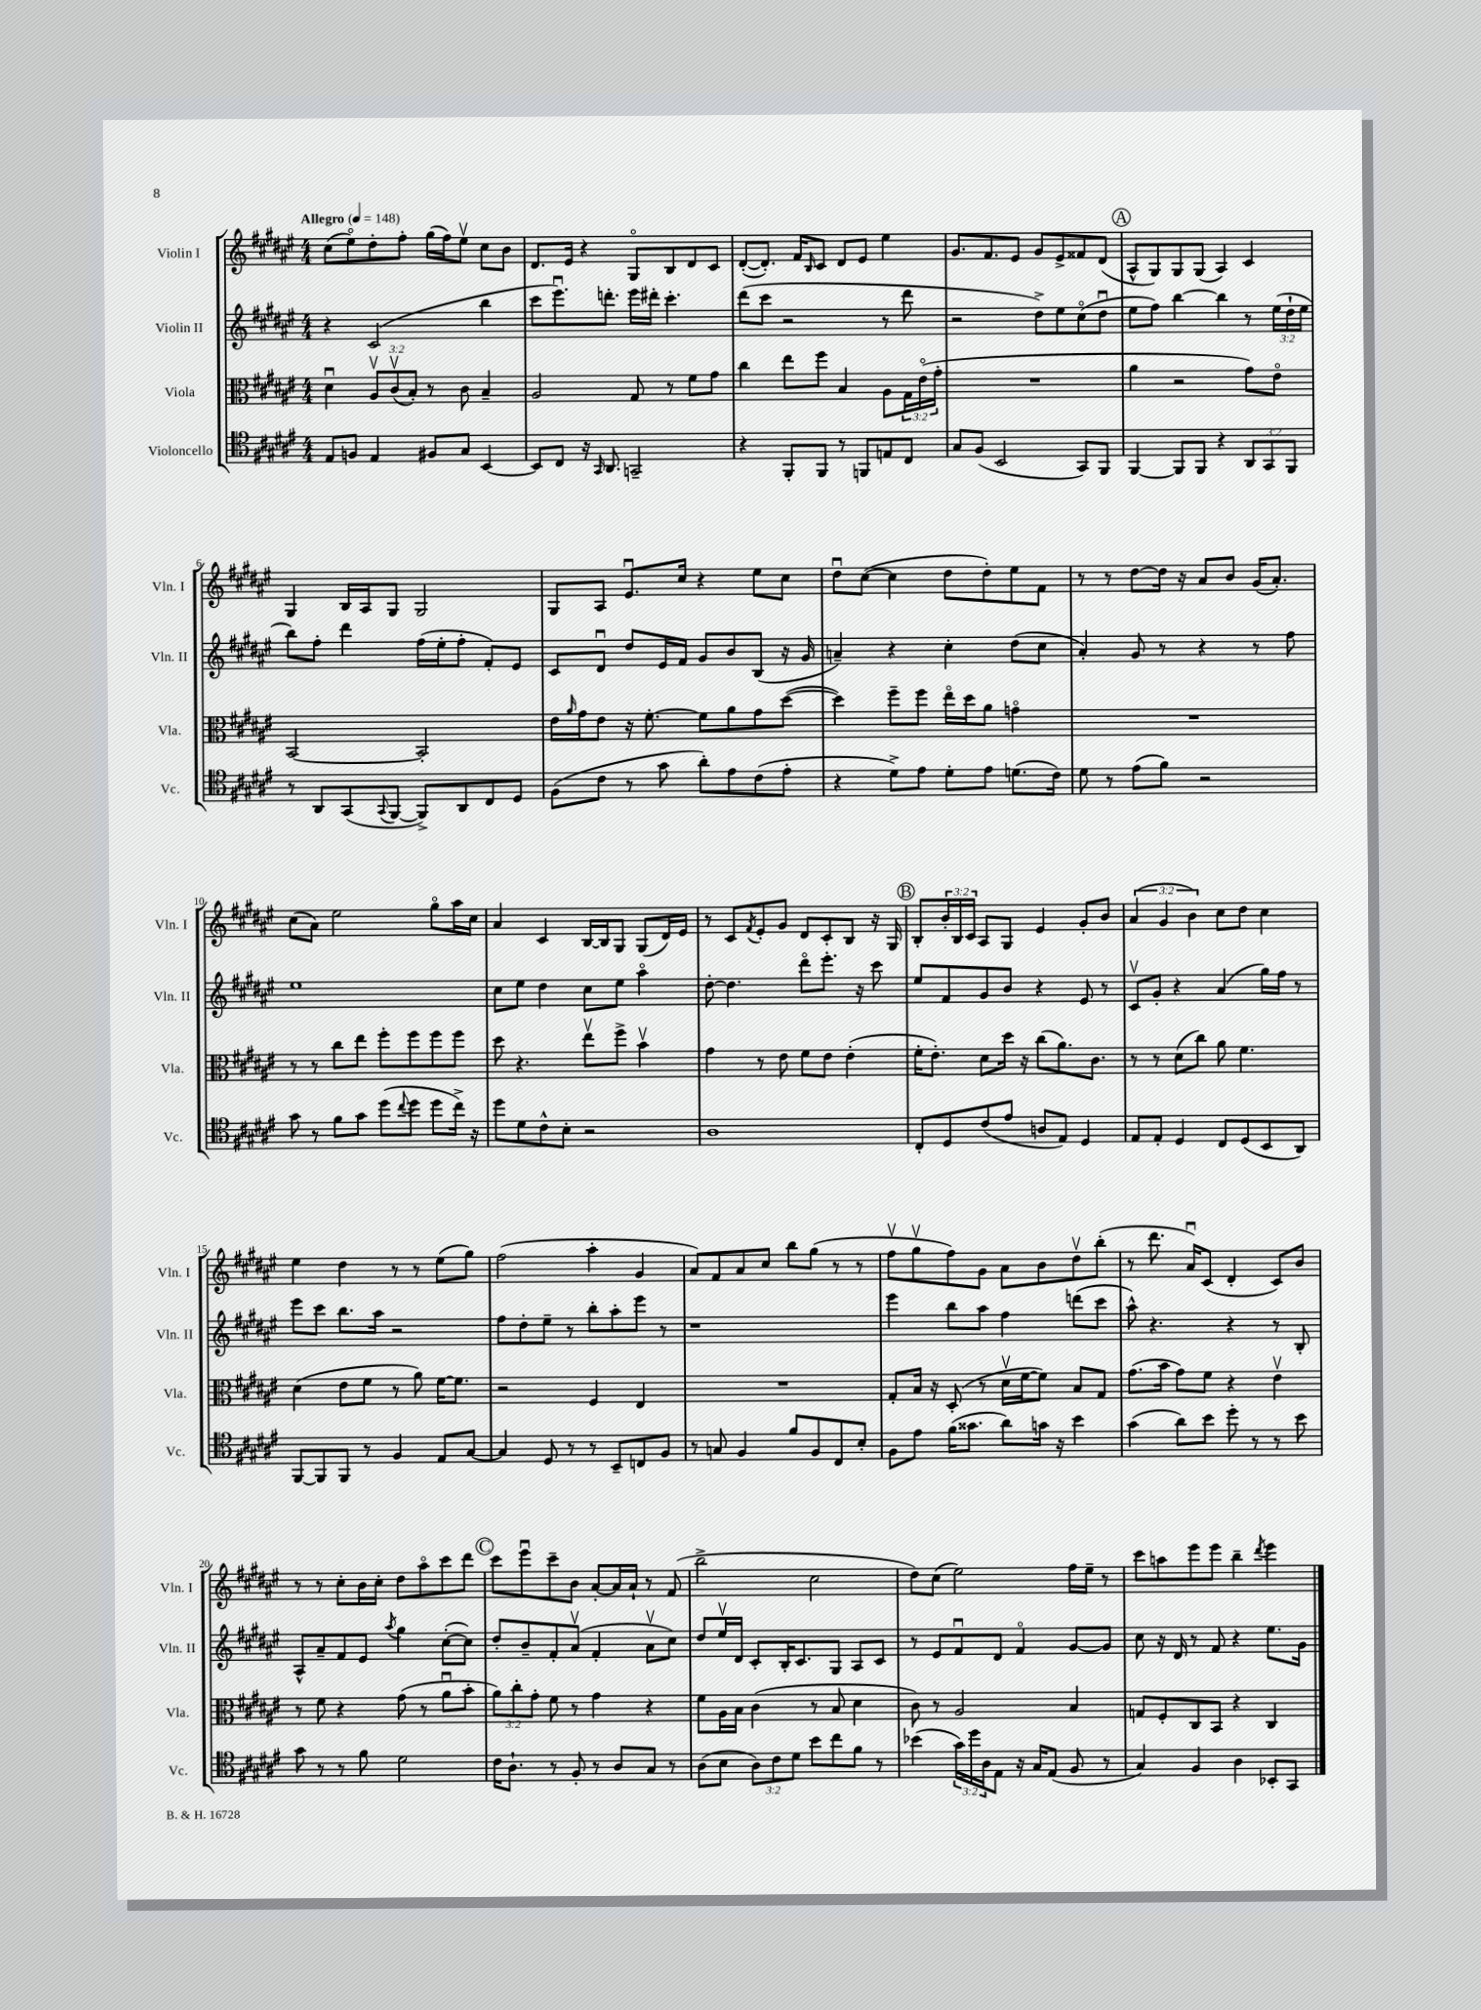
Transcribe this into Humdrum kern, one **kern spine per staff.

**kern	**kern	**kern	**kern
*staff4	*staff3	*staff2	*staff1
*clefC4	*clefC3	*clefG2	*clefG2
*k[f#c#g#d#a#e#]	*k[f#c#g#d#a#e#]	*k[f#c#g#d#a#e#]	*k[f#c#g#d#a#e#]
*M4/4	*M4/4	*M4/4	*M4/4
*MM148	*MM148	*MM148	*MM148
8E#	4d#u	4r	(8cc#
8F	.	.	8ee#o)
4E#	12A#v	(2c#	8dd#'
.	(12c#v	.	.
.	.	.	8ff#'
.	12B')	.	.
8F#	8r	.	(16gg#
.	.	.	16ff#)
8G#	8c#	.	8ee#v
[4BB	4B~	4bb	8cc#
.	.	.	8b
=	=	=	=
8BB]	2A#	8ccc#	8.d#
8C#	.	8.eee#u)	.
.	.	.	16e#
16r	.	.	4r
16qqGG#	.	.	.
8.AA#	.	8.ddd'	.
2GG~	8G#	16eee#	8G#o
.	.	16ddd#'	.
.	8r	4.ccc#'	8B
.	8f#	.	8d#
.	8g#	.	8c#
=	=	=	=
4r	4cc#	(8ddd#	([8d#'
.	.	8ccc#	8.d#'])
8FF#'	8ee#	2r	.
.	.	.	16f#
.	.	.	16qqB
8FF#	8ff#	.	8c#
8r	4B	.	8d#
8FF	.	.	8e#
8E	8A#	8r	4ee#
8C#	24G#	8ddd#	.
.	(24e#o	.	.
.	24g#'	.	.
=	=	=	=
8G#	1r	2r	8.g#
(8F#	.	.	.
.	.	.	8.f#
2BB	.	.	.
.	.	.	8e#
.	.	8dd#^)	8g#
.	.	8ee#	8e#^
8GG#)	.	(8cc#o	8f##
8FF#	.	8dd#u	(8d#
=	=	=	=
[4FF#	4a#	8ee#	8A#^^
.	.	8ff#)	8G#)
8FF#]	2r	[4bb	8G#
8FF#	.	.	(8G#
4r	.	4bb]	4A#)
12AA#	8g#)	8r	4c#
12GG#	.	.	.
.	8e#o	(24ee#	.
12FF#	.	24dd#`	.
.	.	24ee#	.
=	=	=	=
8r	[2BB	8bb)	4G#
8AA#	.	8ff#'	.
(8GG#	.	4ddd#	16B
.	.	.	16A#
8qqGG#	.	.	.
[8FF#	.	.	8G#
8FF#^])	2BB']	(16ff#	2G#
.	.	16ee#'	.
8AA#	.	8ff#'	.
8C#	.	8f#')	.
8D#	.	8e#	.
=	=	=	=
(8F#	16e#	8c#	8G#
.	16qqa#	.	.
.	16g#	.	.
8c#	8e#	8d#u	8A#
8r	16r	8dd#	8.e#u
.	[8.f#'	.	.
8g#	.	16e#	.
.	.	16f#	16cc#
8a#')	8f#]	8g#	4r
8e#	8a#	8b	.
(8c#	8g#	(8B	8ee#
8e#'	([8dd#	16r	8cc#
.	.	16g#	.
=	=	=	=
4r	4dd#])	4a~)	8dd#u
.	.	.	([8cc#
8d#^)	8ff#~	4r	4cc#]
8e#	8ff#	.	.
8d#'	16ee#o	4cc#'	8dd#
.	16dd#	.	.
8e#	8a#	.	8dd#')
(8.d	4go	(8dd#	8ee#
.	.	8cc#	8f#
16c#)	.	.	.
=	=	=	=
8d#	1r	4a#')	8r
8r	.	.	8r
(8e#	.	8g#	[8dd#
8f#)	.	8r	16dd#]
.	.	.	16r
2r	.	4r	8a#
.	.	.	8b
.	.	8r	(16g#
.	.	.	8.a#')
.	.	8ff#	.
=	=	=	=
8g#	8r	1ee#	(8cc#
8r	8r	.	8a#)
8f#	8cc#	.	2ee#
8g#	8ee#	.	.
(8dd#	8ff#'	.	.
8qqcc#	.	.	.
8dd#	8ff#	.	.
8dd#	8ff#	.	8gg#o
16cc#^)	8ff#	.	16aa#
16r	.	.	16cc#
=	=	=	=
8dd#	8dd#	8cc#	4a#
8d#	4.r	8ee#	.
8c#^^	.	4dd#	4c#
8B'	.	.	.
2r	8ee#v	8cc#	[16B
.	.	.	16B]
.	8ff#^	8ee#	8G#
.	4bv	4aa#o	(8G#
.	.	.	16d#)
.	.	.	16e#
=	=	=	=
1A#	4g#	[8dd#'	8r
.	.	4.dd#]	8c#
.	.	.	8qf#
.	8r	.	8e#'
.	8e#	.	8g#
.	8f#	8ddd#o	8d#
.	8e#	8.eee#'	8c#'
.	(4e#'	.	8B
.	.	16r	.
.	.	8ccc#	16r
.	.	.	16G#
=	=	=	=
8C#'	16f#'	8ee#	8B'
.	8.e#')	.	.
8D#	.	8f#	24b'
.	.	.	24B
.	.	.	24c#
(8c#	8d#	8g#	8A#
8e#	16dd#	8b	8G#
.	16r	.	.
8A	(8cc#	4r	4e#
8E#)	8.a#)	.	.
4D#	.	8e#	8g#'
.	8.c#	.	.
.	.	8r	8b
=	=	=	=
8E#	8r	8c#v	(6a#
8E#'	8r	8g#'	.
.	.	.	6g#
4D#	(8d#	4r	.
.	.	.	6b)
.	8cc#)	.	.
8C#	8a#	(4a#	8cc#
(8D#	4.f#	.	8dd#
8BB	.	16gg#)	4cc#
.	.	16ff#	.
8AA#)	.	8r	.
=	=	=	=
[8FF#	(4d#	8eee#	4ee#
8FF#]	.	8ccc#	.
8FF#	8e#	8.bb	4dd#
8r	8f#	.	.
.	.	16aa#	.
4F#	8r	2r	8r
.	8a#)	.	8r
8E#	[16f#	.	(8ee#
.	8.f#]	.	.
[8G#	.	.	8gg#)
=	=	=	=
4G#]	2r	8ff#	(2ff#
.	.	8dd#'	.
8D#	.	8ee#~	.
8r	.	8r	.
8r	4F#	8bb'	4aa#'
8BB~	.	8aa#'	.
8C	4E#	8eee#	4g#
8F#	.	8r	.
=	=	=	=
8r	1r	1r	8a#)
8G	.	.	8f#
4F#	.	.	8a#
.	.	.	8cc#
8f#	.	.	8bb
8F#	.	.	(8gg#
8C#	.	.	8r
8B'	.	.	8r
=	=	=	=
8F#	8G#'	4eee#	8ff#v
8e#	16B	.	8gg#v
.	16r	.	.
(16f#	(8D#'	8bb	8ff#)
8.g##	.	.	.
.	8r	8aa#	8g#
8a#)	16d#v	4ff#	8a#
.	[16f#	.	.
16g	8f#])	.	8b
16r	.	.	.
4b	8B	(8ddd	8dd#v
.	8G#	8ccc#	(8bb'
=	=	=	=
(4g#	(8.g#	8aa#^^)	8r
.	.	4.r	8.ddd#
.	16b	.	.
8a#)	8g#)	.	.
.	.	.	16a#u)
8b	8f#	.	(8c#
8dd#'	4r	4r	4d#'
8r	.	.	.
8r	4e#v	8r	8c#)
8b	.	8B'	8b
=	=	=	=
8g#	8r	8A#^^	8r
8r	8f#	8a#~	8r
8r	4r	8f#	8cc#'
8f#	.	8e#	16b
.	.	.	16cc#'
.	.	8qaa#	.
2d#	(8g#	4gg#	8dd#
.	8r	.	8aa#o
.	8a#u	([8cc#'	8ccc#
.	8b'	8cc#])	8ddd#
=	=	=	=
16c#	12a#)	8dd#'	8ccc#
8.A#`	.	.	.
.	12cc#'	.	.
.	.	8b~	8eee#u
.	12g#'	.	.
8r	8f#	8f#'	8ccc#~
8F#'	8r	(8a#v	8b
8r	4g#	4f#'	[8a#'
8A#	.	.	16a#]
.	.	.	16a#`
8G#	4r	8a#v	8r
8r	.	8cc#)	(8f#
=	=	=	=
(8A#	8f#	8dd#	2bb^
8B	16A#	16ee#v	.
.	16B	16d#	.
12A#)	(4c#	8c#'	.
12c#	.	.	.
.	.	16B'	.
12d#	.	.	.
.	.	8.c#	.
8b	8r	.	2cc#
8cc#	8B	8G#	.
8f#	4d#	8A#	.
8r	.	8c#	.
=	=	=	=
(4b-	8c#)	8r	8dd#)
.	8r	8e#	(8cc#
24g#)	2A#	8f#u	2ee#)
24dd#	.	.	.
24A#	.	.	.
8E#	.	8d#	.
16r	.	4f#o	.
16G#	.	.	.
(8E#	.	.	.
8F#	4B	[8g#	16ff#
.	.	.	16ee#~
8r	.	8g#]	8r
=	=	=	=
4G#)	8G	8cc#	8ccc#
.	8F#'	16r	8aa
.	.	16d#	.
4F#	8C#	8r	8eee#
.	8BB	8f#	8eee#
4A#	4r	4r	4bb~
.	.	.	8qddd#
8BB-'	4C#	8.ee#	4eee#
8GG#	.	.	.
.	.	16g#	.
==	==	==	==
*-	*-	*-	*-
